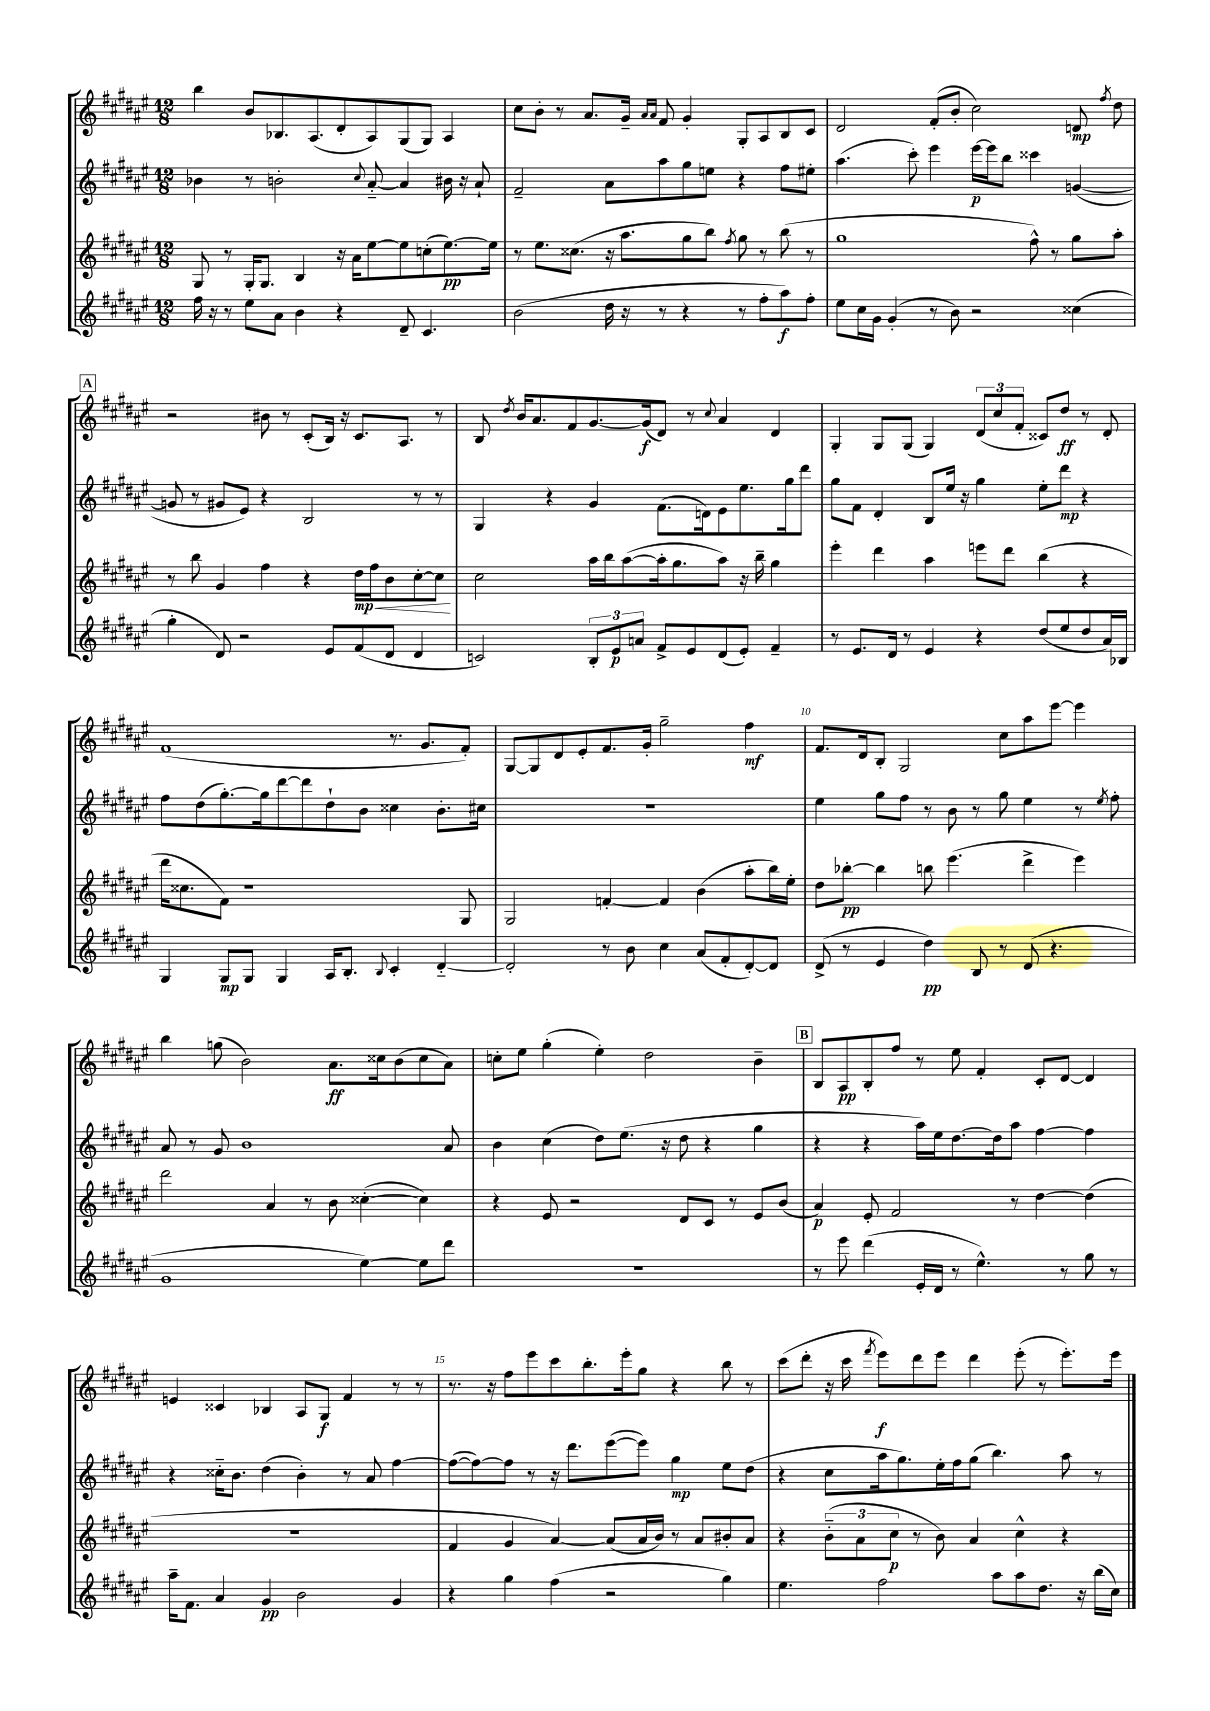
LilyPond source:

<<
\new StaffGroup <<
\new Staff = "s0" {
    \clef treble \key fis \major \numericTimeSignature \time 12/8
    \autoBeamOff b''4 b'8[ bes8. ais8.( dis'8-. ais8) gis8( gis8]) ais4 |
    cis''8[ b'8]-. r8 ais'8.[ gis'16]-- \grace { ais'16[ ais'16] } fis'8 gis'4-. gis8[-. ais8 b8 cis'8] |
    dis'2 fis'8[-.( b'8]-. cis''2) d'8\mp \acciaccatura { fis''8 } dis''8 |
    \mark \markup { \box "A" } r2 bis'8 r8 cis'8[-.( b16]) r16 cis'8.[ ais8.] r8 |
    b8 \acciaccatura { dis''8 } b'16[ ais'8. fis'8 gis'8.~ gis'16\f( dis'8]) r8 \appoggiatura { cis''8 } ais'4 dis'4 |
    gis4-. gis8[ gis8]( gis4) \tuplet 3/2 { dis'8[( cis''8 fis'8]-. } cisis'8[) dis''8]\ff r8 dis'8-. |
    fis'1( r8. gis'8.[ fis'8]-.) |
    gis8[~ gis8 dis'8 eis'8-. fis'8. gis'16]-. gis''2-- fis''4\mf |
    fis'8.[ dis'16 b8]-. gis2 cis''8[ ais''8 eis'''8]~ eis'''4 |
    b''4 g''8( b'2) ais'8.[\ff cisis''16 b'8( cisis''8 ais'8]) |
    c''8[-. eis''8] gis''4-.( eis''4-.) dis''2 b'4-- |
    \mark \markup { \box "B" } b8[ ais8\pp b8-. fis''8] r8 eis''8 fis'4-. cis'8[-. dis'8]~ dis'4 |
    e'4 cisis'4 bes4 ais8[ gis8]\f fis'4 r8 r8 |
    r8. r16 fis''8[ eis'''8 cis'''8 b''8.-. eis'''16-. gis''8] r4 b''8 r8 |
    cis'''8[( dis'''8]-. r16 cis'''16 \acciaccatura { fis'''8 } eis'''8[\f) dis'''8 eis'''8] dis'''4 eis'''8-.( r8 eis'''8.[-.) eis'''16] \bar "|." |
}
\new Staff = "s1" {
    \clef treble \key fis \major \numericTimeSignature \time 12/8
    \autoBeamOff bes'4 r8 b'2-. \appoggiatura { cis''8 } ais'8~-_ ais'4 bis'16 r16 ais'8-! |
    fis'2-- ais'8[ ais''8 gis''8 e''8] r4 fis''8[ eis''8]-. |
    ais''4.( cis'''8-.) eis'''4 eis'''16[~\p eis'''16 b''8] cisis'''4 g'4~( |
    \mark \markup { \box "A" } g'8 r8 gis'8[ eis'8]) r4 b2 r8 r8 |
    gis4 r4 gis'4 fis'8.[( d'16) eis'8 eis''8. gis''16 dis'''8] |
    gis''8[ fis'8] dis'4-. b8[ eis''16] r16 gis''4 eis''8[-. dis'''8]\mp r4 |
    fis''8[ dis''8( gis''8.~-.) gis''16 dis'''8~ dis'''8 dis''8-! b'8] cisis''4 b'8.[-. cis''16] |
    R1. |
    eis''4 gis''8[ fis''8] r8 b'8 r8 gis''8 eis''4 r8 \acciaccatura { eis''8 } fis''8-. |
    ais'8 r8 gis'8 b'1 ais'8 |
    b'4 cis''4( dis''8[) eis''8.]( r16 dis''8 r4 gis''4 |
    \mark \markup { \box "B" } r4 r4 ais''16[) eis''16 dis''8.~ dis''16 ais''8] fis''4~ fis''4 |
    r4 cisis''16[-_ b'8.] dis''4( b'4-.) r8 ais'8 fis''4~ |
    fis''8[~( fis''8~) fis''8] r8 r16 dis'''8.[ eis'''8~( eis'''8]) gis''4\mp eis''8[ dis''8]( |
    r4 cis''8[ ais''16 gis''8.) eis''16-. fis''16 gis''8]( b''4.) ais''8 r8 \bar "|." |
}
\new Staff = "s2" {
    \clef treble \key fis \major \numericTimeSignature \time 12/8
    \autoBeamOff gis8 r8 gis16[-. gis8.] b4 r16 ais'16[ eis''8~ eis''8 c''8-.( eis''8.~\pp) eis''16] |
    r8 eis''8.[ cisis''8.]( r16 ais''8.[ gis''8 b''8]) \acciaccatura { fis''8 } gis''8 r8 b''8( r8 |
    gis''1 fis''8-^) r8 gis''8[ ais''8]-. |
    \mark \markup { \box "A" } r8 b''8 gis'4 fis''4 r4 dis''16[\mp\< fis''16 b'8 cis''8~-. cis''8]\! |
    cis''2 ais''16[ b''16 ais''8~( ais''16-. gis''8. ais''8]) r16 b''16-- gis''4 |
    eis'''4-. dis'''4 ais''4 e'''8[ dis'''8] b''4( r4 |
    dis'''16[ cisis''8. fis'8]) r1 gis8 |
    gis2 f'4~-. f'4 b'4( ais''8[-. b''16) eis''16]-. |
    dis''8[ bes''8]~-.\pp bes''4 b''8 eis'''4.( dis'''4-> eis'''4) |
    dis'''2 ais'4 r8 b'8 cisis''4~-.( cisis''4) |
    r4 eis'8 r2 dis'8[ cis'8] r8 eis'8[ b'8]( |
    \mark \markup { \box "B" } ais'4\p) eis'8-. fis'2 r8 dis''4~ dis''4( |
    R1. |
    fis'4 gis'4 ais'4~) ais'8[( ais'16 b'16]) r8 ais'8[ bis'8-. ais'8] |
    r4 \tuplet 3/2 { b'8[-_( ais'8 cis''8]\p } r8 b'8) ais'4 cis''4-^ r4 \bar "|." |
}
\new Staff = "s3" {
    \clef treble \key fis \major \numericTimeSignature \time 12/8
    \autoBeamOff fis''16 r16 r8 eis''8[ ais'8] b'4 r4 dis'8-- cis'4. |
    b'2( dis''16 r16 r8 r4 r8 fis''8[-. ais''8\f) fis''8]-. |
    eis''8[ cis''16 gis'16] gis'4-.( r8 b'8) r2 cisis''4( |
    \mark \markup { \box "A" } gis''4-. dis'8) r2 eis'8[ fis'8( dis'8] dis'4 |
    c'2) \tuplet 3/2 { b8[-. eis'8\p a'8] } fis'8[-> eis'8 dis'8( eis'8]-.) fis'4-- |
    r8 eis'8.[ dis'16] r8 eis'4 r4 dis''8[( eis''8 dis''8 ais'16) bes16] |
    gis4 gis8[\mp gis8] gis4 ais16[ b8.]-. \appoggiatura { b8 } cis'4-. dis'4~-_ |
    dis'2-. r8 b'8 cis''4 ais'8[( fis'8-. dis'8~-.) dis'8] |
    dis'8->( r8 eis'4 dis''4\pp) b8 r8 dis'8( r4. |
    gis'1 eis''4~) eis''8[ dis'''8] |
    R1. |
    \mark \markup { \box "B" } r8 eis'''8 dis'''4( eis'16[-. dis'16] r8 eis''4.-^) r8 gis''8 r8 |
    ais''16[-- fis'8.] ais'4 gis'4\pp b'2 gis'4 |
    r4 gis''4 fis''4( r2 gis''4) |
    eis''4. fis''2 ais''8[ ais''8 dis''8.] r16 b''16[( cis''16]) \bar "|." |
}
>>
>>
\layout { \context { \Score currentBarNumber = #2 \override BarNumber.break-visibility = ##(#f #t #t) barNumberVisibility = #(every-nth-bar-number-visible 5) } }
